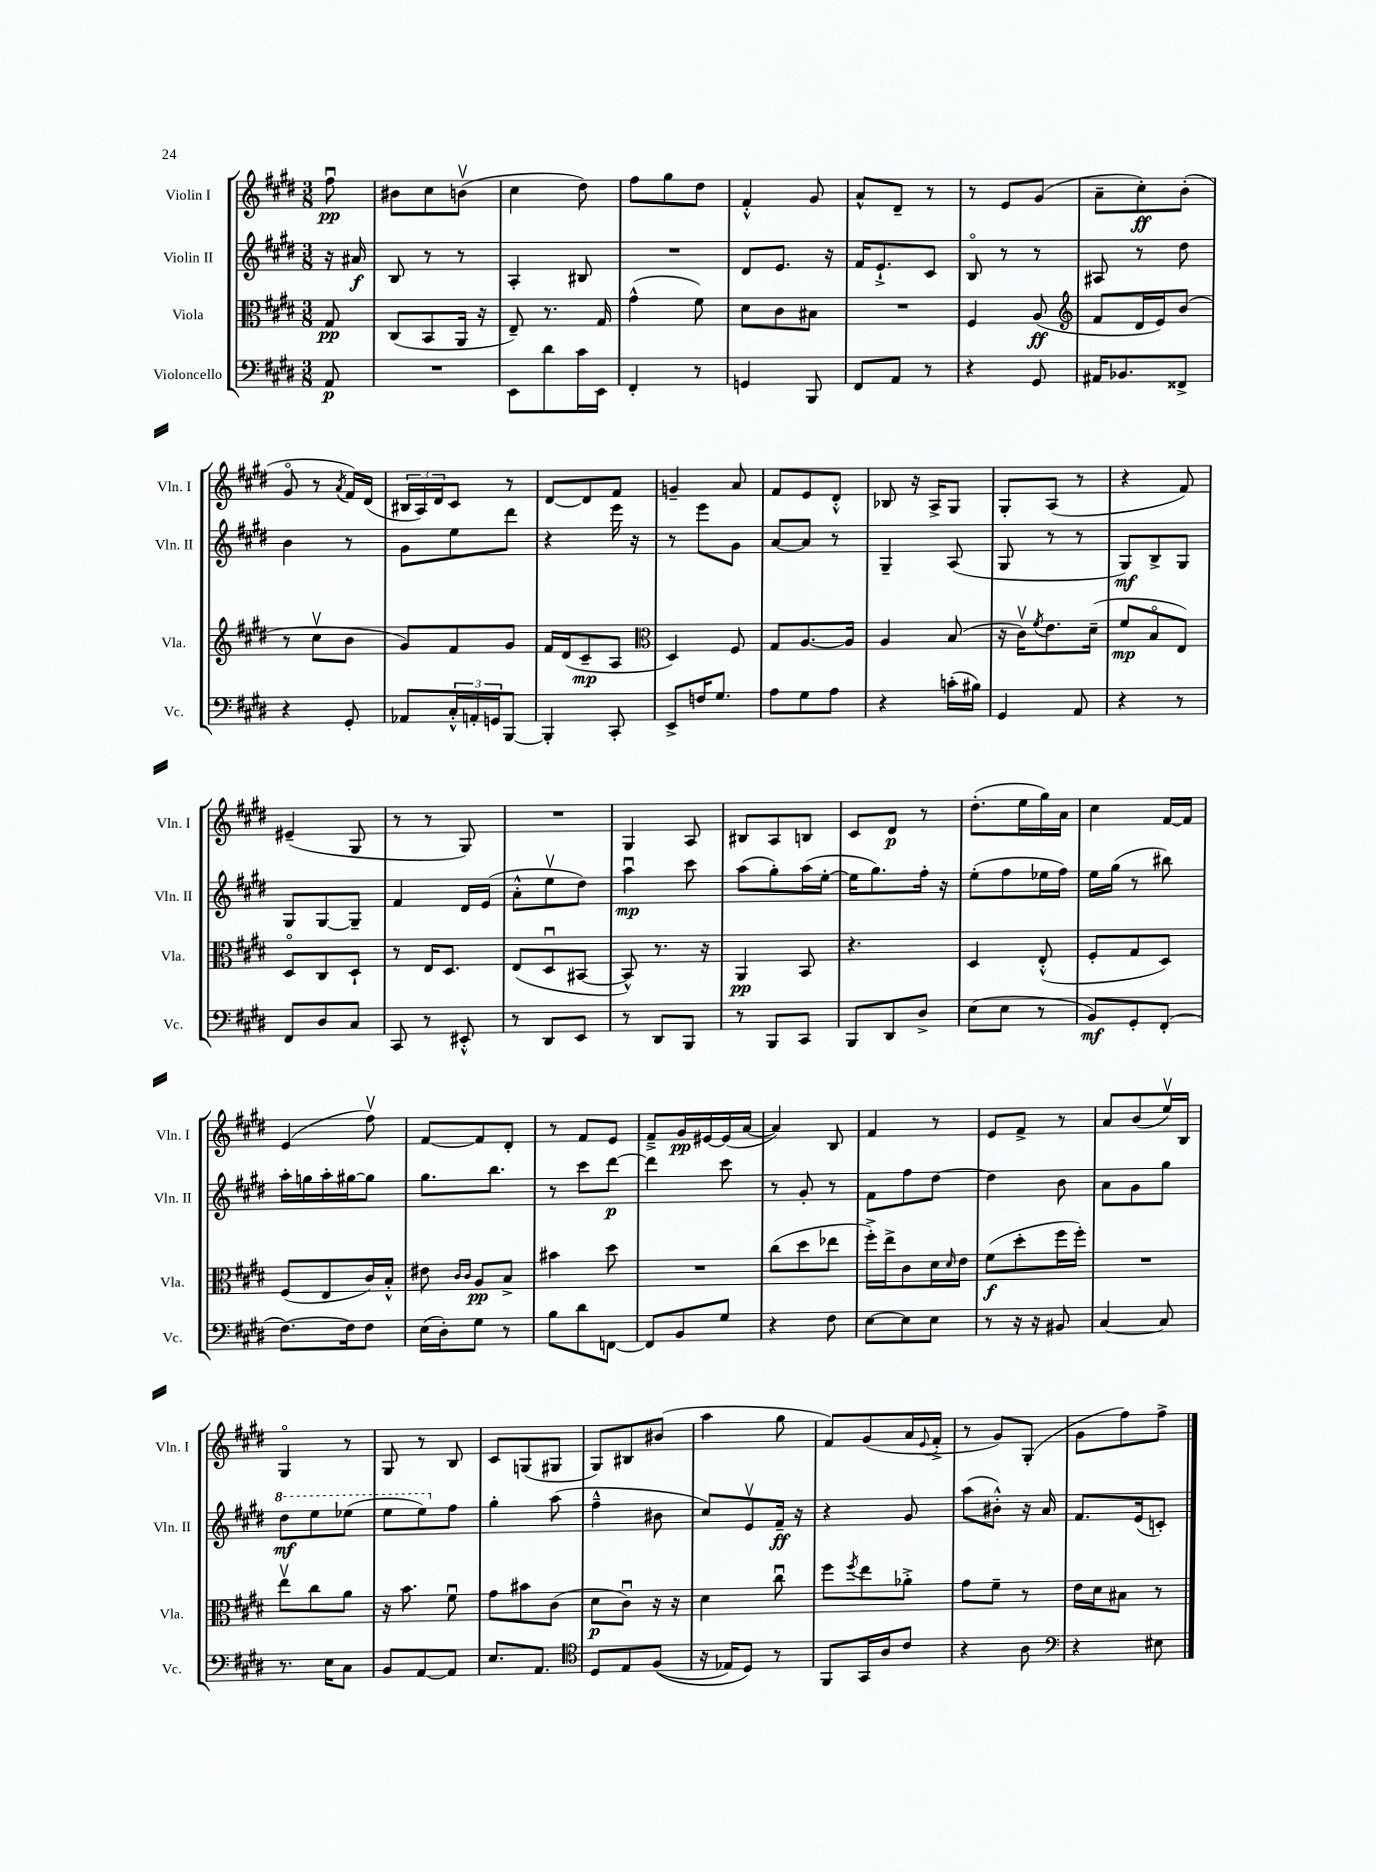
<<
\new StaffGroup <<
\new Staff = "s0" \with { instrumentName = "Violin I" shortInstrumentName = "Vln. I" } {
    \clef treble \key e \major \numericTimeSignature \time 3/8 \partial 8
    fis''8\downbow\pp |
    bis'8 cis''8 b'8\upbow( |
    cis''4 dis''8) |
    fis''8 gis''8 dis''8 |
    fis'4-.-^ gis'8 |
    a'8-^ dis'8-- r8 |
    r8 e'8 gis'8( |
    a'8-- cis''8-.\ff) b'8-.( |
    gis'8\flageolet r8 \acciaccatura { a'8 } fis'16) dis'16( |
    \tuplet 3/2 { bis16 a16) dis'16 } cis'8 r8 |
    dis'8~ dis'8 fis'8 |
    g'4-- a'8 |
    fis'8 e'8 dis'8-.-^ |
    bes8 r16 a16-> gis8 |
    gis8-. a8( r8 |
    r4 fis'8) |
    eis'4--( gis8 |
    r8 r8 gis8) |
    R4. |
    gis4 a8 |
    bis8 a8 b8 |
    cis'8 dis'8\p r8 |
    dis''8.-.( e''16 gis''16) a'16 |
    cis''4 fis'16~ fis'16 |
    e'4( fis''8\upbow) |
    fis'8~ fis'8 dis'8-. |
    r8 fis'8 e'8 |
    fis'8---> gis'16\pp eis'16~ eis'16( a'16~ |
    a'4) b8 |
    fis'4 r8 |
    e'8 fis'8-> r8 |
    a'8 b'8( e''16\upbow) b16 |
    gis4\flageolet r8 |
    gis8 r8 b8 |
    cis'8 g8( gis8 |
    gis8) bis8 bis'8( |
    a''4 gis''8 |
    fis'8) gis'8( a'16 \appoggiatura { e'8 } fis'16-.-> |
    r8 gis'8) gis8-.( |
    gis'8 fis''8) fis''8-> \bar "|." |
}
\new Staff = "s1" \with { instrumentName = "Violin II" shortInstrumentName = "Vln. II" } {
    \clef treble \key e \major \numericTimeSignature \time 3/8 \partial 8
    r16 ais'16\f |
    b8 r8 r8 |
    a4-. bis8 |
    R4. |
    dis'8 e'8. r16 |
    fis'16 e'8.-!-> cis'8 |
    b8\flageolet r8 r8 |
    ais8 r8 dis''8 |
    b'4 r8 |
    gis'8 e''8 dis'''8 |
    r4 e'''16 r16 |
    r8 e'''8 gis'8 |
    a'8~ a'8 r8 |
    gis4-- a8( |
    gis8 r8 r8 |
    gis8\mf) b8-> gis8 |
    gis8 gis8~ gis8-- |
    fis'4 dis'16 e'16( |
    a'8-.-^ e''8\upbow dis''8) |
    a''4\downbow\mp cis'''8 |
    a''8( gis''8-.) a''16( e''16~-. |
    e''16 gis''8.) fis''16-. r16 |
    e''8-.( fis''8 ees''16 fis''16) |
    e''16 gis''16( r8 bis''8) |
    a''16-. g''16 a''16-. gis''16~ gis''8 |
    gis''8. b''8. |
    r8 cis'''8 dis'''8~\p |
    dis'''4 cis'''8 |
    r8 gis'8-. r8 |
    fis'8 fis''8 dis''8~ |
    dis''4 b'8 |
    a'8 gis'8 gis''8 |
    \ottava #1 dis'''8\mf e'''8 ees'''8( |
    e'''8 e'''8) \ottava #0 fis''8 |
    gis''4-. a''8( |
    fis''4---^ bis'8 |
    cis''8) e'8\upbow fis'16--\ff r16 |
    r4 gis'8 |
    a''8( bis'8-.-^) r16 a'16 |
    fis'8. e'16( c'8-.) \bar "|." |
}
\new Staff = "s2" \with { instrumentName = "Viola" shortInstrumentName = "Vla." } {
    \clef alto \key e \major \numericTimeSignature \time 3/8 \partial 8
    gis8\pp |
    cis8( b,8 a,16 r16 |
    e8--) r8. gis16 |
    gis'4-^( fis'8) |
    dis'8 cis'8 bis8 |
    R4. |
    fis4 a8\ff( |
    \clef treble fis'8 dis'16 e'16) b'8( |
    r8 cis''8\upbow b'8 |
    gis'8) fis'8 gis'8 |
    fis'16 dis'16( cis'8--\mp a8 |
    \clef alto dis4) fis8 |
    gis8 a8.~ a16 |
    a4 b8( |
    r16 cis'16\upbow) \acciaccatura { fis'8 } e'8. dis'16--( |
    fis'8\mp b8\flageolet e8) |
    dis8\flageolet cis8 dis8-! |
    r8 e16 dis8. |
    e8( dis8\downbow bis,8~ |
    bis,8-^) r8. r16 |
    a,4\pp b,8 |
    r4. |
    dis4 e8-.-^( |
    fis8-. gis8 dis8) |
    fis8( e8 cis'16) b16-.-^ |
    eis'8 \grace { cis'16 cis'16 } a8\pp b8-> |
    bis'4 dis''8 |
    R4. |
    cis''8( dis''8 ees''8 |
    fis''16-.->) e''16-> cis'8 dis'16 \grace { dis'16 } e'16 |
    fis'8\f( dis''8-. fis''16 fis''16-.) |
    R4. |
    e''8\upbow cis''8 a'8 |
    r16 b'8. fis'8\downbow |
    gis'8 bis'8 cis'8( |
    dis'8\p cis'8\downbow) r16 r16 |
    dis'4 cis''8\downbow |
    fis''8 \acciaccatura { fis''8 } e''8 aes'8-.-> |
    gis'8 fis'8-- r8 |
    e'16 dis'16 bis8 r8 \bar "|." |
}
\new Staff = "s3" \with { instrumentName = "Violoncello" shortInstrumentName = "Vc." } {
    \clef bass \key e \major \numericTimeSignature \time 3/8 \partial 8
    a,8\p |
    R4. |
    e,8 dis'8 cis'16 e,16 |
    fis,4-. r8 |
    g,4 b,,8 |
    fis,8 a,8 r8 |
    r4 gis,8 |
    ais,16 bes,8. fisis,8-> |
    r4 gis,8-. |
    aes,8 \tuplet 3/2 { cis16-.-^ a,16-. g,16 } b,,8~ |
    b,,4-. cis,8-. |
    e,8-> f16 gis8. |
    a8 gis8 a8 |
    r4 c'16-.( bis16) |
    gis,4 a,8 |
    r4 r8 |
    fis,8 dis8 cis8 |
    cis,8 r8 eis,8-.-^ |
    r8 dis,8 e,8 |
    r8 dis,8 b,,8 |
    r8 b,,8 cis,8 |
    b,,8 dis,8 dis8-> |
    e8( e8 r8 |
    b,8\mf) gis,8-. fis,8-.( |
    fis8.~) fis16 fis8 |
    e16( dis16-.) gis8 r8 |
    b8 dis'8 f,8~ |
    f,8 b,8 gis8 |
    r4 fis8 |
    e8~ e8 e8 |
    r8 r16 r16 bis,8 |
    cis4~ cis8 |
    r8. e16 cis8 |
    b,8 a,8~ a,8 |
    e8. a,8. |
    \clef tenor dis8 e8 fis8(\( |
    r16 ees16) dis8\) r8 |
    fis,8 gis,16 a16 cis'8 |
    r4 a8 |
    \clef bass r4 eis8 \bar "|." |
}
>>
>>
\layout { \context { \Score \remove "Bar_number_engraver" } }
